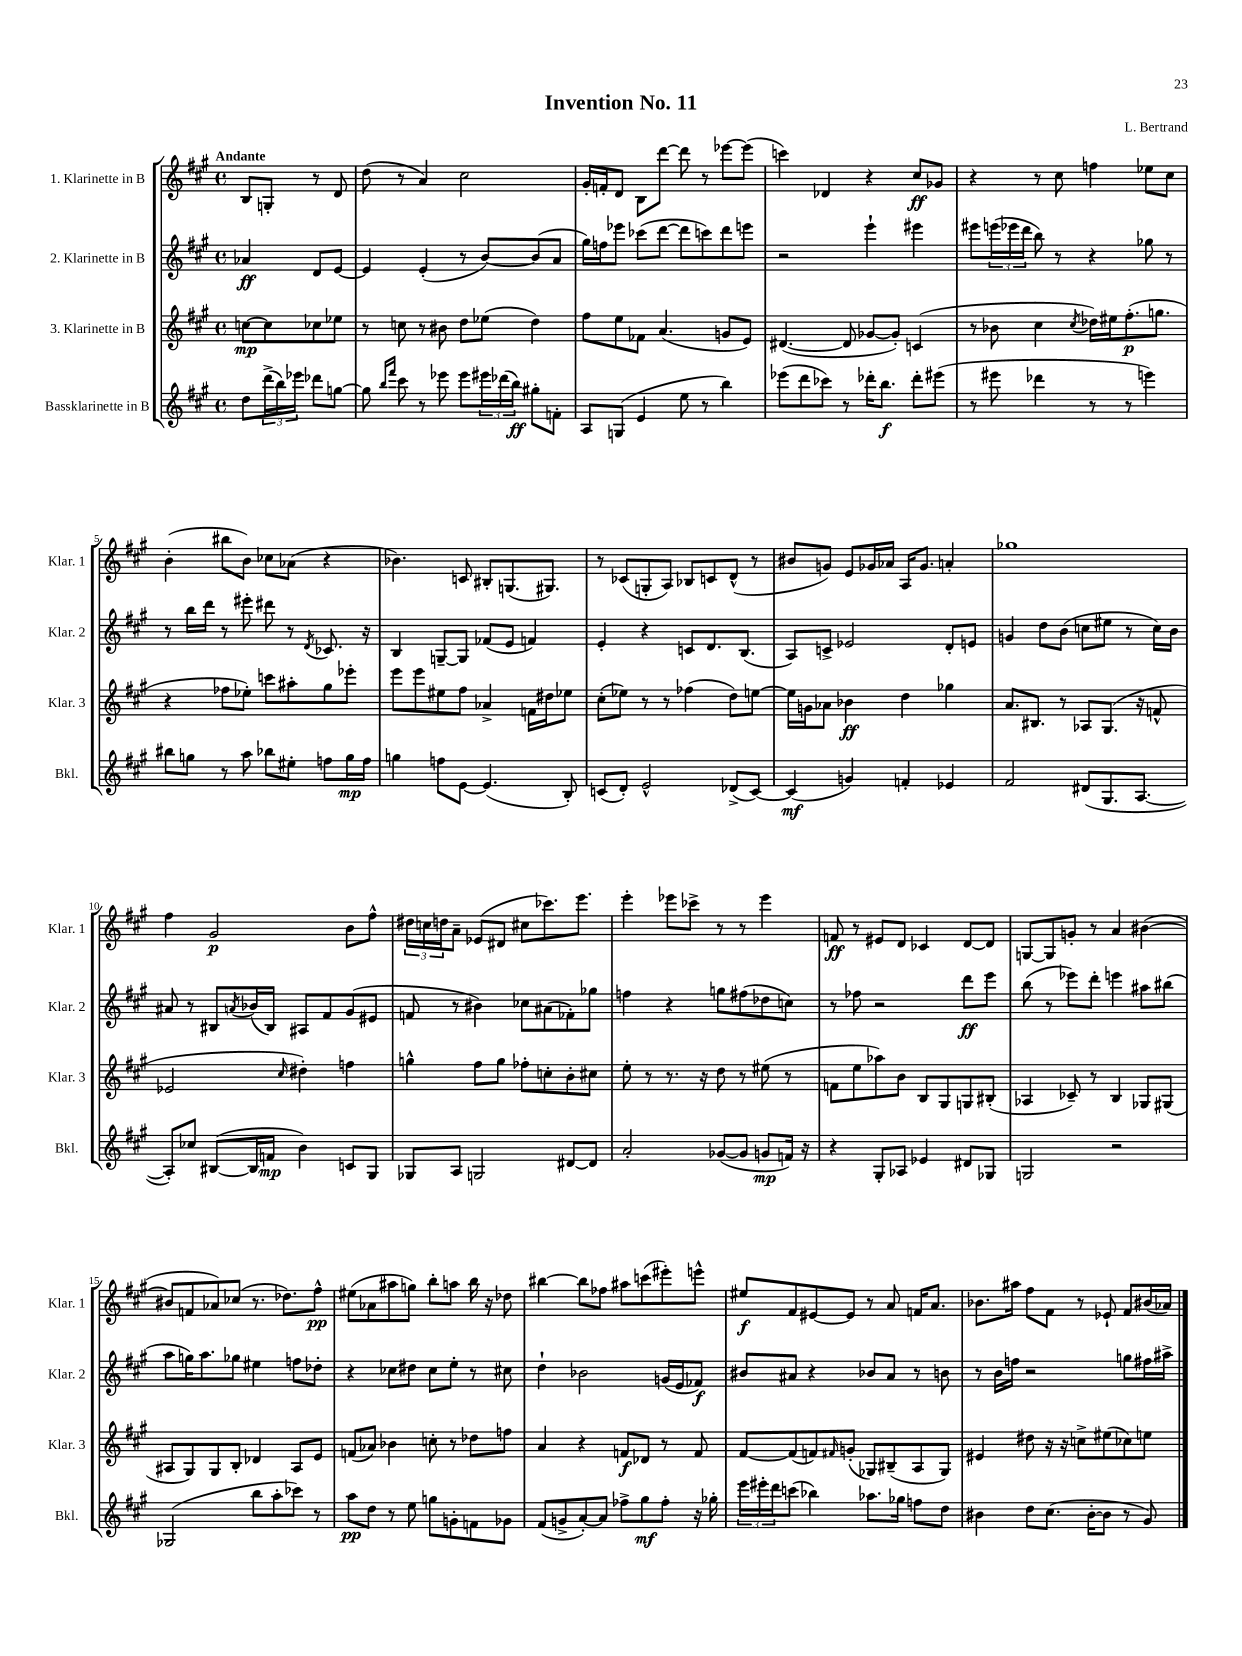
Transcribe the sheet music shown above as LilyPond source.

\header { title = "Invention No. 11" composer = "L. Bertrand" }
<<
\new StaffGroup <<
\new Staff = "s0" \with { instrumentName = "1. Klarinette in B" shortInstrumentName = "Klar. 1" } {
    \clef treble \key a \major \defaultTimeSignature \time 4/4 \partial 2 \tempo "Andante"
    b8 g8-. r8 d'8 |
    d''8( r8 a'4) cis''2 |
    gis'16-. f'16-. d'8 b8 d'''8~ d'''8 r8 ees'''8~ ees'''8( |
    c'''4) des'4 r4 cis''8\ff ges'8 |
    r4 r8 cis''8 f''4 ees''8 cis''8 |
    b'4-.( bis''8 b'8) ces''8 aes'8( r4 |
    bes'4.) c'8 bis8-. g8.( gis8.) |
    r8 ces'8( g8-. a8) bes8 c'8 d'8-^( r8 |
    bis'8 g'8) e'8 ges'16 aes'16 a16 ges'8. a'4-. |
    ges''1 |
    fis''4 gis'2\p b'8 fis''8-^ |
    \tuplet 3/2 { dis''16 c''16 d''16 } a'8-- ees'8( dis'8 cis''8 ces'''8.) e'''8. |
    e'''4-. ees'''8 ces'''8-> r8 r8 ees'''4 |
    f'8\ff r8 eis'8 d'8 ces'4 d'8~ d'8 |
    g8~ g8 g'8-. r8 a'4 bis'4~( |
    bis'8 f'8 aes'8) ces''8( r8. des''8.) fis''8-^\pp |
    eis''8( aes'8 ais''8 g''8) b''8-. a''8 b''16 r16 des''8 |
    bis''4~ bis''8 fes''8 ais''8 c'''8( eis'''8-.) e'''8-^ |
    eis''8\f fis'8 eis'8~ eis'8 r8 a'8 f'16 a'8. |
    bes'8. ais''16 fis''8 fis'8 r8 ees'8-! fis'8 bis'16( aes'16) \bar "|." |
}
\new Staff = "s1" \with { instrumentName = "2. Klarinette in B" shortInstrumentName = "Klar. 2" } {
    \clef treble \key a \major \defaultTimeSignature \time 4/4 \partial 2
    aes'4\ff d'8 e'8~ |
    e'4 e'4-.( r8 b'8~) b'8( a'8 |
    gis''16) f''16 ees'''8 ces'''8( d'''8~ d'''8 c'''8) d'''8 e'''8 |
    r2 e'''4-! eis'''4 |
    eis'''8 \tuplet 3/2 { e'''16( ees'''16 d'''16 } b''8) r8 r4 ges''8 r8 |
    r8 b''16 d'''16 r8 eis'''8-. dis'''8 r8 \acciaccatura { d'8 } ces'8. r16 |
    b4 g8~-- g8 fes'8( e'8 f'4) |
    e'4-. r4 c'8 d'8. b8.( |
    a8) c'8-> ees'2 d'8-. e'8 |
    g'4 d''8 b'8( c''8 eis''8 r8 c''16) b'16 |
    ais'8 r8 bis8 \acciaccatura { a'8 } bes'16( bis16) ais8 fis'8 gis'8( eis'8 |
    f'8 r8 bis'4) ces''8 ais'8( fes'8-.) ges''8 |
    f''4 r4 g''8 fis''8( des''8 c''8) |
    r8 fes''8 r2 d'''8\ff e'''8 |
    b''8( r8 ees'''8) d'''8-. e'''4 ais''8 bis''8( |
    a''8 g''16) a''8. ges''8 eis''4 f''8 des''8-. |
    r4 ces''8 dis''8 ces''8 e''8-. r8 cis''8 |
    d''4-! bes'2 g'16( e'16 fes'8\f) |
    bis'8 ais'8 r4 bes'8 ais'8 r8 b'8 |
    r8 b'16 f''16 r2 g''8 fis''16 ais''16-> \bar "|." |
}
\new Staff = "s2" \with { instrumentName = "3. Klarinette in B" shortInstrumentName = "Klar. 3" } {
    \clef treble \key a \major \defaultTimeSignature \time 4/4 \partial 2
    c''8~\mp c''8 ces''8 ees''8 |
    r8 c''8 r8 bis'8 d''8 ees''8( d''4) |
    fis''8 e''8 fes'8 a'4.( g'8 e'8) |
    dis'4.~( dis'8 ges'8~ ges'8-.) c'4( |
    r8 bes'8 cis''4 \acciaccatura { cis''8 } des''16) eis''16 fis''8.-.\p( g''8. |
    r4 fes''8 ees''8-.) c'''8 ais''8-. gis''8 ees'''8-. |
    e'''8 e'''8 eis''8 fis''8 aes'4-> f'16 dis''16 ees''8 |
    cis''8-.( ees''8) r8 r8 fes''4( d''8) e''8~ |
    e''16 g'16 aes'8 bes'4\ff d''4 ges''4 |
    a'8. bis8. r8 aes8 gis8.( r16 f'8-^ |
    ees'2 \grace { cis''16 } dis''4-.) f''4 |
    g''4-^ fis''8 g''8 fes''8-. c''8-. b'8-. cis''8 |
    e''8-. r8 r8. r16 d''8 r8 eis''8( r8 |
    f'8 e''8 aes''8) b'8 b8 gis8 g8 bis8-.( |
    aes4 ces'8--) r8 b4 ges8 gis8( |
    ais8 gis8) gis8 b8-. des'4 ais8 e'8 |
    f'8( aes'8) bes'4 c''8-. r8 des''8 f''8 |
    a'4 r4 f'8\f des'8 r8 f'8 |
    fis'8~ fis'8( f'8) \grace { fis'16 } g'8-.( ges8) bis8--( a8 ges8) |
    eis'4 dis''8 r16 r16 c''8-> eis''8( ces''8) e''8 \bar "|." |
}
\new Staff = "s3" \with { instrumentName = "Bassklarinette in B" shortInstrumentName = "Bkl." } {
    \clef treble \key a \major \defaultTimeSignature \time 4/4 \partial 2
    d''8 \tuplet 3/2 { d'''16->( b''16) ees'''16 } des'''8 g''8~ |
    g''8 \grace { b''16 fis'''16 } cis'''8 r8 ees'''8 ees'''8 \tuplet 3/2 { eis'''16 des'''16( b''16\ff) } gis''8-. f'8-. |
    a8 g8( e'4 e''8 r8 b''4) |
    ees'''8( d'''8 ces'''8) r8 des'''16-. b''8.\f des'''8-. eis'''8( |
    r8 eis'''8 des'''4 r8 r8 e'''4) |
    bis''8 g''8 r8 a''8 bes''8 eis''8-. f''8 g''16\mp f''16 |
    g''4 f''8 e'8~ e'4.( b8-.) |
    c'8( d'8-.) e'2-^ des'8->( c'8~) |
    c'4\mf( g'4) f'4-. ees'4 |
    fis'2 dis'8( gis8. a8.~ |
    a8-.) ces''8 bis8~( bis16 f'16\mp b'4) c'8 gis8 |
    ges8 a8 g2 dis'8~ dis'8 |
    a'2-. ges'8~( ges'8 g'8\mp f'16) r16 |
    r4 gis8-. aes8 ees'4 dis'8 ges8 |
    g2 r2 |
    ges2( b''8 a''8-. ces'''8) r8 |
    a''8\pp d''8 r8 e''8 g''8 g'8-. f'8 ges'8 |
    fis'8( g'8-> a'8~-.) a'8 fes''8-> gis''8\mf fes''8-. r16 ges''16-. |
    \tuplet 3/2 { e'''16 eis'''16-. d'''16 } c'''8( bes''4) aes''8. ges''16 f''8 d''8 |
    bis'4 d''8 cis''8.( bis'16~-. bis'8 r8 gis'8) \bar "|." |
}
>>
>>
